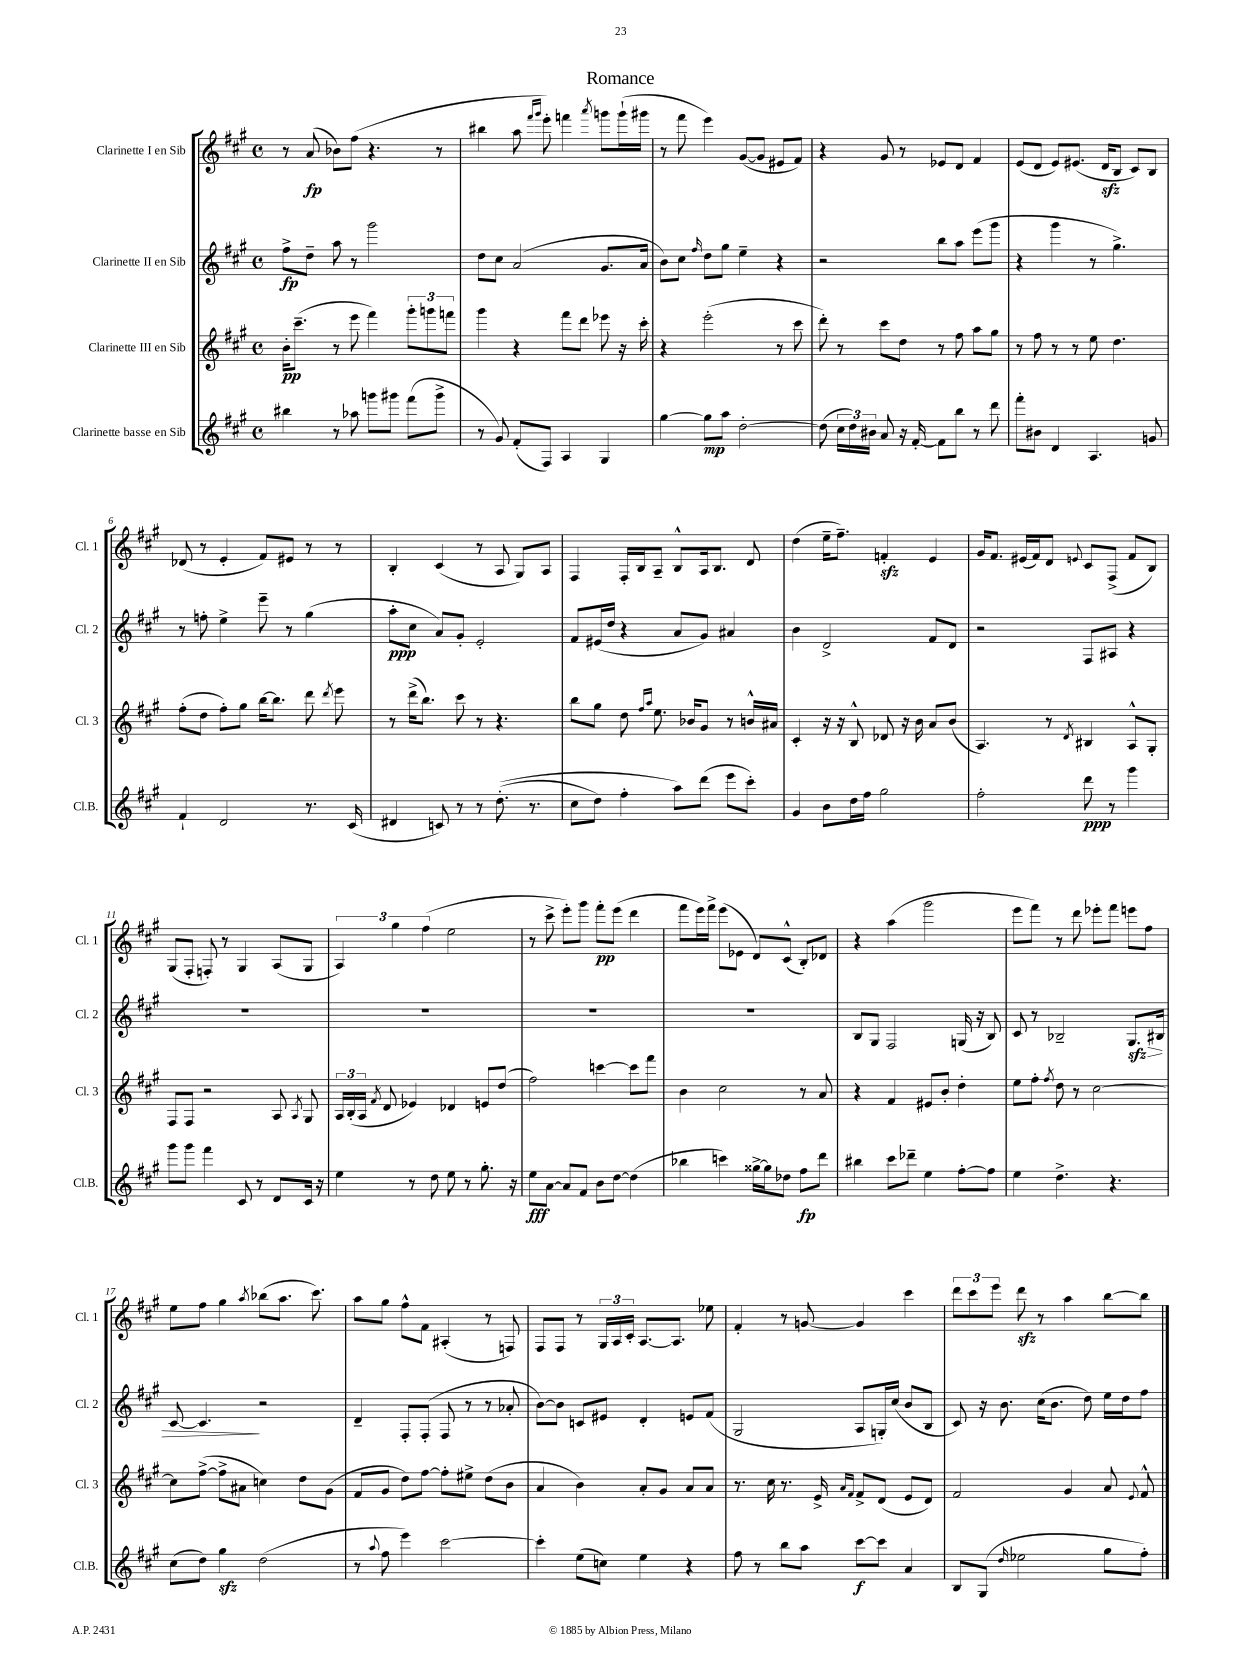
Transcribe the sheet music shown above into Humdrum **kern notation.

**kern	**dynam	**kern	**dynam	**kern	**dynam	**kern	**dynam
*part4	*part4	*part3	*part3	*part2	*part2	*part1	*part1
*staff4	*staff4	*staff3	*staff3	*staff2	*staff2	*staff1	*staff1
*I"Clarinette basse en Sib	*	*I"Clarinette III en Sib	*	*I"Clarinette II en Sib	*	*I"Clarinette I en Sib	*
*I'Cl.B.	*	*I'Cl. 3	*	*I'Cl. 2	*	*I'Cl. 1	*
*clefG2	*	*clefG2	*	*clefG2	*	*clefG2	*
*k[f#c#g#]	*	*k[f#c#g#]	*	*k[f#c#g#]	*	*k[f#c#g#]	*
*M4/4	*	*M4/4	*	*M4/4	*	*M4/4	*
*met(c)	*	*met(c)	*	*met(c)	*	*met(c)	*
=1	=1	=1	=1	=1	=1	=1	=1
4bb#X\	.	16b'\KL	pp	8ff#^\L	fp	8r	.
.	.	(8.ccc#~\J	.	.	.	.	.
.	.	.	.	8dd~\J	.	(8a/	fp
8r	.	8r	.	8aa\	.	8b-X\L)	.
8aa-X\	.	8eee\	.	8r	.	(8ff#\J	.
8gggn\L	.	4fff#\)	.	2ggg#\	.	4.r	.
8ggg#X\J	.	.	.	.	.	.	.
(8fff#\L	.	12ggg#'\L	.	.	.	.	.
.	.	12gggn\	.	.	.	.	.
8ggg#^\J	.	.	.	.	.	8r	.
.	.	12fffn\J	.	.	.	.	.
=2	=2	=2	=2	=2	=2	=2	=2
8r	.	4ggg#\	.	8dd\L	.	4bb#X\	.
8g#/)	.	.	.	8cc#\J	.	.	.
(8f#'/L	.	4r	.	(2a/	.	8aa\	.
.	.	.	.	.	.	16qqfff#/LL	.
.	.	.	.	.	.	16qqggg#/JJ	.
8F#/J)	.	.	.	.	.	8eee'\)	.
4A/	.	8fff#\L	.	.	.	4fffn\	.
.	.	8ddd\J	.	.	.	.	.
.	.	.	.	.	.	8qaaa/	.
4G#/	.	8eee-X\	.	8.g#/L	.	8gggn\L	.
.	.	16r	.	.	.	(16ggg`\L	.
.	.	16ccc#'\	.	16a/Jk	.	16ggg#X\JJ	.
=3	=3	=3	=3	=3	=3	=3	=3
[4gg#\	.	4r	.	8b\L)	.	8r	.
.	.	.	.	8cc#\J	.	8fff#\	.
.	.	.	.	16qqff#/	.	.	.
8gg#\L]	mp	(2eee'\	.	8dd\L	.	4eee\)	.
8aa\J	.	.	.	8gg#\J	.	.	.
[2dd'\	.	.	.	4ee~\	.	([8g#/L	.
.	.	.	.	.	.	8g#/J]	.
.	.	8r	.	4r	.	8e#X/L	.
.	.	8ccc#\	.	.	.	8f#/J)	.
=4	=4	=4	=4	=4	=4	=4	=4
(8dd\]	.	8ddd'\)	.	2r	.	4r	.
24cc#\LL	.	8r	.	.	.	.	.
24dd\)	.	.	.	.	.	.	.
24b#X\JJ	.	.	.	.	.	.	.
8a/	.	8ccc#\L	.	.	.	8g#/	.
16r	.	8dd\J	.	.	.	8r	.
[16f#'/	.	.	.	.	.	.	.
8f#\L]	.	8r	.	8bb\L	.	8e-X/L	.
8bb\J	.	8ff#\	.	8aa\J	.	8d/J	.
8r	.	8aa\L	.	(8eee\L	.	4f#/	.
8ddd\	.	8gg#\J	.	8ggg#\J	.	.	.
=5	=5	=5	=5	=5	=5	=5	=5
8fff#'\L	.	8r	.	4r	.	(8e/L	.
8b#X\J	.	8ff#\	.	.	.	8d/J	.
4d/	.	8r	.	4ggg#\	.	8e/L)	.
.	.	8r	.	.	.	(8.e#X/J	.
4.A/	.	8ee\	.	8r	.	.	.
.	.	.	.	.	.	16dzz/KL	.
.	.	4.dd\	.	4.gg#^\)	.	8B/J	.
.	.	.	.	.	.	8c#/L)	.
8gn/	.	.	.	.	.	8B/J	.
!!LO:LB:g=z
=6	=6	=6	=6	=6	=6	=6	=6
4f#`/	.	(8ff#'\L	.	8r	.	(8d-X/	.
.	.	8dd\J	.	8ffn'\	.	8r	.
2d/	.	8ff#'\L)	.	4ee^\	.	4e'/	.
.	.	8gg#\J	.	.	.	.	.
.	.	[16bb\KL	.	8eee~\	.	8f#/L)	.
.	.	8.bb\J]	.	.	.	.	.
.	.	.	.	8r	.	8e#X/J	.
8.r	.	8ddd\	.	(4gg#\	.	8r	.
.	.	8qddd/	.	.	.	.	.
.	.	8eee\	.	.	.	8r	.
(16c#/	.	.	.	.	.	.	.
=7	=7	=7	=7	=7	=7	=7	=7
4d#X/	.	8r	.	8aa'\L	ppp	4B'/	.
.	.	(16ddd^\KL	.	8cc#\J	.	.	.
.	.	8.bb\J)	.	.	.	.	.
8cn/)	.	.	.	8a/L)	.	(4c#/	.
8r	.	8ccc#\	.	8g#'/J	.	.	.
8r	.	8r	.	2e'/	.	8r	.
((8.dd'\	.	4.r	.	.	.	8A/	.
.	.	.	.	.	.	8G#/L)	.
8.r	.	.	.	.	.	.	.
.	.	.	.	.	.	8A/J	.
=8	=8	=8	=8	=8	=8	=8	=8
8cc#\L	.	8bb\L	.	8f#/L	.	4F#/	.
8dd\J)	.	8gg#\J	.	(16e#X/L	.	.	.
.	.	.	.	16dd/JJ	.	.	.
4ff#'\	.	8dd\	.	4r	.	16F#'/LL	.
.	.	.	.	.	.	16B/J	.
.	.	16qqff#/LL	.	.	.	.	.
.	.	16qqaa/JJ	.	.	.	.	.
.	.	8.ee\	.	.	.	8A~/J	.
8aa\L)	.	.	.	8a/L	.	8B^^/L	.
.	.	16b-X/KL	.	.	.	.	.
(8ddd\J	.	8g#/J	.	8g#/J)	.	16A/k	.
.	.	.	.	.	.	8.B/J	.
8eee\L	.	8r	.	4a#X/	.	.	.
8ccc#'\J)	.	16bn^^/LL	.	.	.	8d/	.
.	.	16a#X/JJ	.	.	.	.	.
=9	=9	=9	=9	=9	=9	=9	=9
4g#/	.	4c#'/	.	4b\	.	(4dd\	.
8b\L	.	16r	.	2d^/	.	16ee~\KL	.
.	.	16r	.	.	.	8.ff#~\J)	.
16dd\L	.	8B^^/	.	.	.	.	.
16ff#\JJ	.	.	.	.	.	.	.
2gg#\	.	8d-X/	.	.	.	4fnzz'/	.
.	.	16r	.	.	.	.	.
.	.	16b\	.	.	.	.	.
.	.	8a/L	.	8f#/L	.	4e/	.
.	.	(8b/J	.	8d/J	.	.	.
=10	=10	=10	=10	=10	=10	=10	=10
2ff#'\	.	4.A/)	.	2r	.	16g#/KL	.
.	.	.	.	.	.	8.f#/J	.
.	.	.	.	.	.	(16e#X/LL	.
.	.	.	.	.	.	16f#/J)	.
.	.	8r	.	.	.	8d/J	.
.	.	8qd/	.	.	.	8qqen/	.
8ddd\	ppp	4B#X/	.	8F#/L	.	8c#/L	.
8r	.	.	.	8A#X/J	.	(8F#^/J	.
4ggg#\	.	8A^^/L	.	4r	.	8f#/L	.
.	.	8G#'/J	.	.	.	8B/J)	.
!!LO:LB:g=z
=11	=11	=11	=11	=11	=11	=11	=11
8ggg#\L	.	8F#/L	.	1r	.	(8G#/L	.
8ggg#\J	.	8F#/J	.	.	.	8F#'/J	.
4fff#\	.	2r	.	.	.	8Fn'/)	.
.	.	.	.	.	.	8r	.
8c#/	.	.	.	.	.	4G#/	.
8r	.	.	.	.	.	.	.
8d/L	.	8A/	.	.	.	(8A/L	.
.	.	8qA/	.	.	.	.	.
16c#/Jk	.	8G#/	.	.	.	8G#/J	.
16r	.	.	.	.	.	.	.
=12	=12	=12	=12	=12	=12	=12	=12
4ee\	.	24A/LL	.	1r	.	6A/)	.
.	.	(24B'/	.	.	.	.	.
.	.	24A/JJ	.	.	.	.	.
.	.	8qf#/	.	.	.	.	.
.	.	8d/	.	.	.	.	.
.	.	.	.	.	.	6gg#\	.
8r	.	4e-X/)	.	.	.	.	.
.	.	.	.	.	.	(6ff#\	.
8dd\	.	.	.	.	.	.	.
8ee\	.	4d-X/	.	.	.	2ee\	.
8r	.	.	.	.	.	.	.
8.gg#'\	.	8en/L	.	.	.	.	.
.	.	(8dd/J	.	.	.	.	.
16r	.	.	.	.	.	.	.
=13	=13	=13	=13	=13	=13	=13	=13
8ee\L	fff	2ff#\)	.	1r	.	8r	.
[8a\J	.	.	.	.	.	8ccc#^\	.
8a/L]	.	.	.	.	.	8eee'\L)	.
8f#/J	.	.	.	.	.	8ggg#\J	.
8b\L	.	[4cccn\	.	.	.	8fff#'\L	pp
[8dd\J	.	.	.	.	.	(8eee\J	.
(4dd\]	.	8ccc\L]	.	.	.	4ddd\	.
.	.	8fff#\J	.	.	.	.	.
=14	=14	=14	=14	=14	=14	=14	=14
4bb-X\	.	4b\	.	1r	.	8fff#\L	.
.	.	.	.	.	.	16eee\L)	.
.	.	.	.	.	.	16fff#^\JJ	.
4cccn\)	.	2cc#\	.	.	.	(8eee\L	.
.	.	.	.	.	.	8e-X\J	.
[16gg##X^\LL	.	.	.	.	.	8d/L)	.
16gg##\J]	.	.	.	.	.	.	.
8dd-X\J	.	.	.	.	.	(8c#^^/J	.
8ff#\L	fp	8r	.	.	.	8B'/L)	.
8ddd\J	.	8a/	.	.	.	8d-X/J	.
=15	=15	=15	=15	=15	=15	=15	=15
4bb#X\	.	4r	.	8B/L	.	4r	.
.	.	.	.	8G#/J	.	.	.
8ccc#\L	.	4f#/	.	2F#/	.	(4aa\	.
8ddd-X~\J	.	.	.	.	.	.	.
4ee\	.	8e#X/L	.	.	.	2ggg#\	.
.	.	8b'/J	.	.	.	.	.
[8ff#'\L	.	4dd'\	.	(16Gn/	.	.	.
.	.	.	.	16r	.	.	.
8ff#\J]	.	.	.	8B/)	.	.	.
=16	=16	=16	=16	=16	=16	=16	=16
4ee\	.	8ee\L	.	8c#/	.	8eee\L	.
.	.	8ff#'\J	.	8r	.	8fff#\J)	.
.	.	8qff#/	.	.	.	.	.
4.dd^\	.	8dd\	.	2B-X~/	.	8r	.
.	.	8r	.	.	.	8ddd\	.
.	.	[2cc#\	.	.	.	8eee-X'\L	.
4.r	.	.	.	.	.	8fff#\J	.
!	!	!	!	!	!LO:HP:b	!	!
.	.	.	.	8.G#zz/L	>	8eeen\L	.
.	.	.	.	.	.	8ff#\J	.
.	.	.	.	16B#X/Jk	.	.	.
!!LO:LB:g=z
=17	=17	=17	=17	=17	=17	=17	=17
(8cc#\L	.	8cc#\L]	.	[8c#/	.	8ee\L	.
8dd\J)	.	([8ff#^\J	.	4.c#/]	.	8ff#\J	.
4gg#zz\	.	8ff#^\L]	.	.	.	4gg#\	.
.	.	8a#X\J	.	.	.	.	.
.	.	.	.	.	.	8qaa/	.
(2dd\	.	4ccn\)	.	2r	]	(8bb-X\L	.
.	.	.	.	.	.	8.aa\J	.
.	.	8dd\L	.	.	.	.	.
.	.	.	.	.	.	8.ccc#\)	.
.	.	(8g#\J	.	.	.	.	.
=18	=18	=18	=18	=18	=18	=18	=18
8r	.	8f#/L	.	4d~/	.	8aa\L	.
8qqaa/	.	.	.	.	.	.	.
8ff#\	.	8g#/J	.	.	.	8gg#\J	.
4eee\)	.	8dd\L)	.	8F#'/L	.	8ff#^^\L	.
.	.	[8ff#\J	.	(8F#'/J	.	8f#\J	.
[2ccc#\	.	8ff#'\L]	.	8F#/	.	(4A#X'/	.
.	.	8ee#X^\J	.	8r	.	.	.
.	.	(8dd\L	.	8r	.	8r	.
.	.	8b\J	.	8a-X'/	.	8Fn/)	.
=19	=19	=19	=19	=19	=19	=19	=19
4ccc#'\]	.	4a/	.	[8b\L)	.	8F#/L	.
.	.	.	.	8b\J]	.	8F#/J	.
(8ee\L	.	4b\)	.	8cn/L	.	8r	.
8ccn\J)	.	.	.	8e#X/J	.	24G#/LL	.
.	.	.	.	.	.	24A/	.
.	.	.	.	.	.	24c#'/JJ	.
4ee\	.	8a'/L	.	4d'/	.	[8.A/L	.
.	.	8g#/J	.	.	.	.	.
.	.	.	.	.	.	8.A/J]	.
4r	.	8a/L	.	8en/L	.	.	.
.	.	8a/J	.	(8f#/J	.	8ee-X\	.
=20	=20	=20	=20	=20	=20	=20	=20
8ff#\	.	8.r	.	2G#/	.	4f#'/	.
8r	.	.	.	.	.	.	.
.	.	16cc#\	.	.	.	.	.
8bb\L	.	8.r	.	.	.	8r	.
8aa\J	.	.	.	.	.	[8gn/	.
.	.	16e^/	.	.	.	.	.
.	.	16qqa/LL	.	.	.	.	.
.	.	16qqf#/JJ	.	.	.	.	.
[8ccc#\L	f	8f#^/L	.	8A/L	.	4g/]	.
8ccc#\J]	.	(8d/J	.	16Gn'/L)	.	.	.
.	.	.	.	(16cc#/JJ	.	.	.
4a/	.	8e/L	.	8b/L	.	4ccc#\	.
.	.	8d/J)	.	8B/J	.	.	.
=21	=21	=21	=21	=21	=21	=21	=21
8B/L	.	2f#/	.	8c#/)	.	12ddd\L	.
.	.	.	.	.	.	12ccc#\	.
(8G#/J	.	.	.	16r	.	.	.
.	.	.	.	.	.	12eee\J	.
.	.	.	.	8.b\	.	.	.
16qqdd/	.	.	.	.	.	.	.
2ee-X\	.	.	.	.	.	8dddzz\	.
.	.	.	.	(16cc#\KL	.	8r	.
.	.	.	.	8.b\J	.	.	.
.	.	4g#/	.	.	.	4aa\	.
.	.	.	.	8dd\)	.	.	.
8gg#\L	.	8a/	.	16ee\LL	.	[8bb\L	.
.	.	.	.	16dd\J	.	.	.
.	.	8qqe/	.	.	.	.	.
8ff#'\J)	.	8f#^^/	.	8ff#\J	.	8bb\J]	.
==	==	==	==	==	==	==	==
*-	*-	*-	*-	*-	*-	*-	*-
